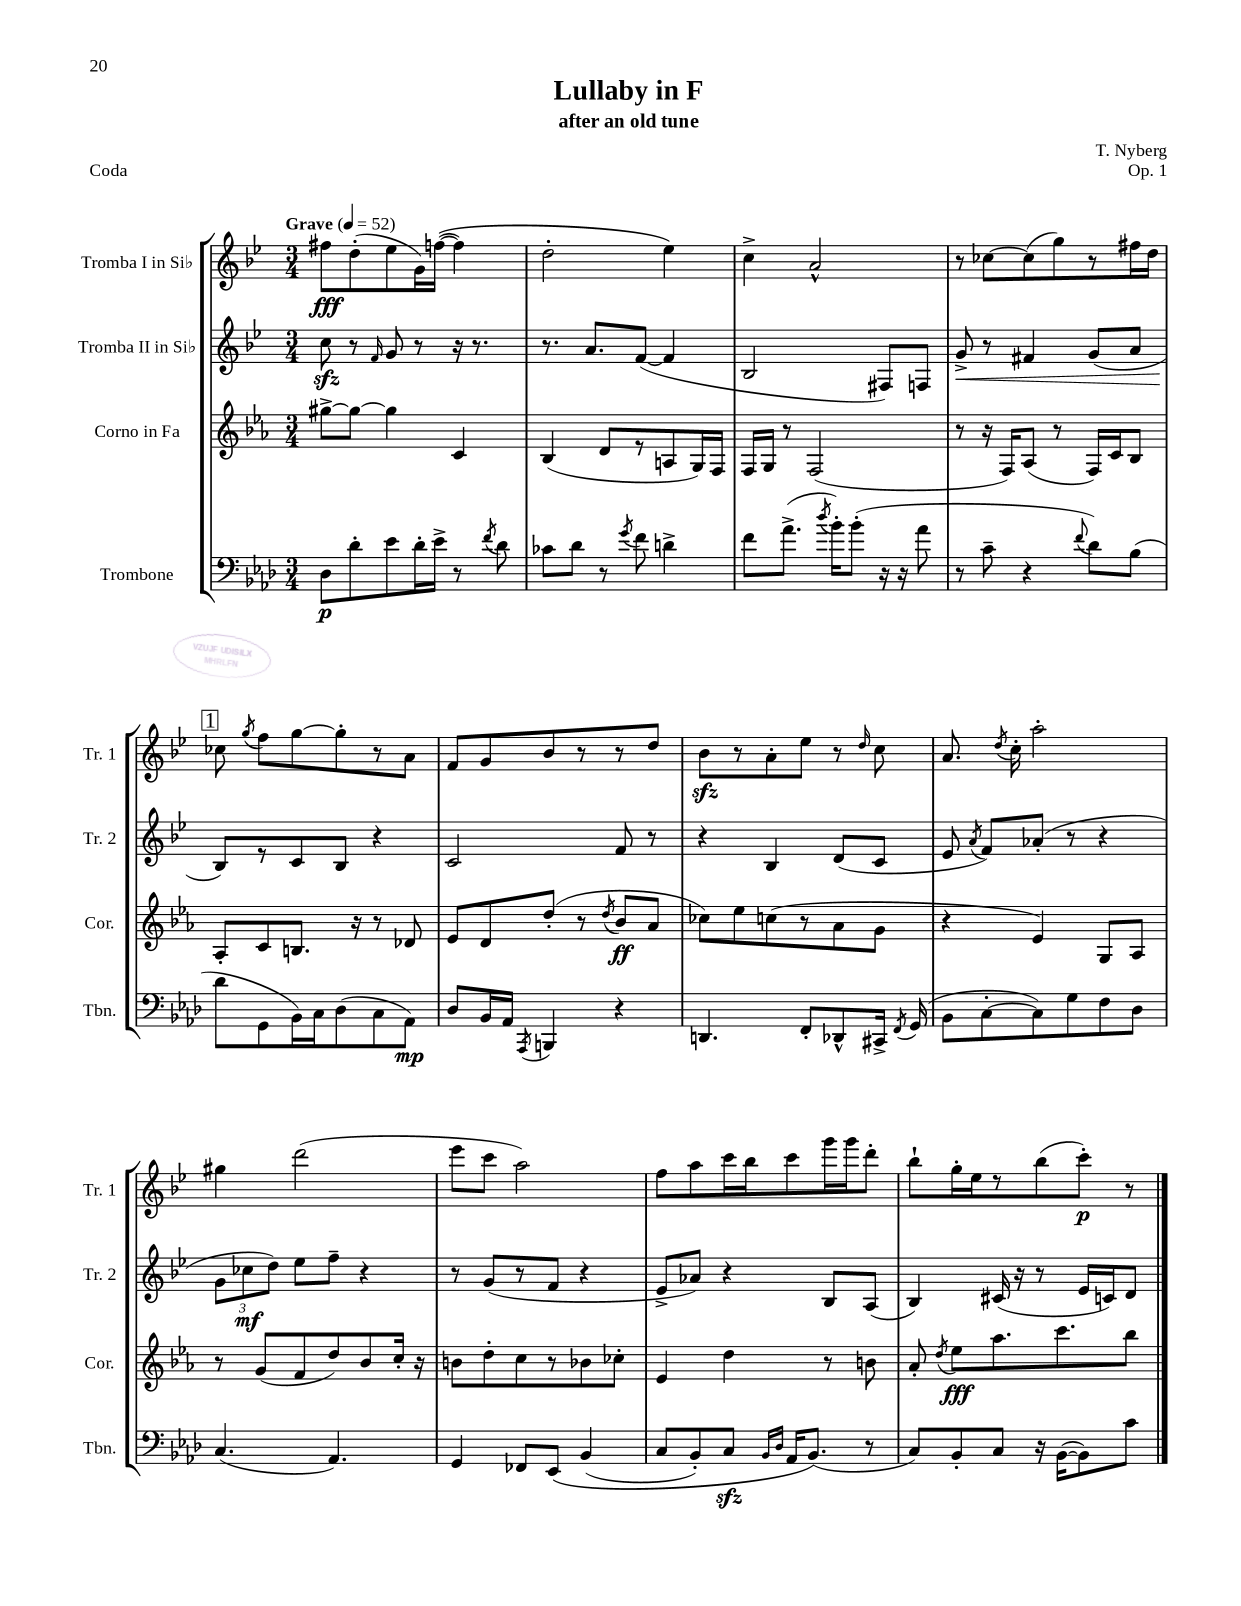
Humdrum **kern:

**kern	**kern	**kern	**kern
*staff4	*staff3	*staff2	*staff1
*clefF4	*clefG2	*clefG2	*clefG2
*k[b-e-a-d-]	*k[b-e-a-]	*k[b-e-]	*k[b-e-]
*M3/4	*M3/4	*M3/4	*M3/4
*MM52	*MM52	*MM52	*MM52
8D-	[8gg#^	8cc	8ff#
8d-'	8gg#_	8r	(8dd'
.	.	16qqf	.
8e-	4gg#]	8g	8ee-
16d-'	.	8r	16g)
16e-^	.	.	&(([16ff
8r	4c	16r	4ff])
.	.	8.r	.
8qf	.	.	.
8d-	.	.	.
=	=	=	=
8c-	(4B-	8.r	2dd'
8d-	.	.	.
.	.	8.a	.
8r	8d	.	.
8qg	.	.	.
8f	8r	([8f	.
4d^	8A	4f]	4ee-&)
.	16G)	.	.
.	16F	.	.
=	=	=	=
8f	16F	2B-	4cc^
.	16G	.	.
(8.a-^	8r	.	.
.	(2F	.	2a^^
8qdd-	.	.	.
16b-')	.	.	.
(8b-'	.	.	.
16r	.	8F#)	.
16r	.	.	.
8a-	.	8F	.
=	=	=	=
8r	8r	8g^	8r
8c~	16r	8r	[8cc-
.	16F)	.	.
4r	(8A-	4f#	(8cc-]
.	8r	.	8gg)
8qqf	.	.	.
8d-)	16F)	(8g	8r
.	16c	.	.
(8B-	8B-	8a	16ff#
.	.	.	16dd
=	=	=	=
8d-	8A-'	8B-)	8cc-
.	.	.	8qgg
8GG	8c	8r	8ff
16BB-)	8.B	8c	[8gg
16C	.	.	.
(8D-	.	8B-	8gg']
.	16r	.	.
8C	8r	4r	8r
8AA-)	8d-	.	8a
=	=	=	=
8D-	8e-	2c	8f
16BB-	8d	.	8g
16AA-	.	.	.
8qAAA-	.	.	.
4BBB	(8dd'	.	8b-
.	8r	.	8r
.	8qdd	.	.
4r	8b-	8f	8r
.	8a-	8r	8dd
=	=	=	=
4.DD	8cc-)	4r	8b-
.	8ee-	.	8r
.	(8cc	4B-	8a'
8FF'	8r	.	8ee-
8DD-^^	8a-	(8d	8r
.	.	.	16qqdd
16CC#^	8g	8c	8cc
8qFF	.	.	.
(16GG	.	.	.
=	=	=	=
8BB-	4r	8e-	8.a
.	.	8qa	.
[8C'	.	8f)	.
.	.	.	8qdd
.	.	.	16cc'
8C])	4e-)	(8a-'	2aa'
8G	.	8r	.
8F	8G	4r	.
8D-	8A-	.	.
=	=	=	=
(4.C	8r	12g	4gg#
.	.	12cc-	.
.	(8g	.	.
.	.	12dd)	.
.	8f	8ee-	(2ddd
4.AA-)	8dd)	8ff~	.
.	8b-	4r	.
.	16cc'	.	.
.	16r	.	.
=	=	=	=
4GG	8b	8r	8eee-
.	8dd'	(8g	8ccc
8FF-	8cc	8r	2aa)
&(8EE-	8r	8f	.
(4BB-	8b-	4r	.
.	8cc-'	.	.
=	=	=	=
8C	4e-	8e-^	8ff
8BB-')	.	8a-)	8aa
8C	4dd	4r	16ccc
.	.	.	16bb-
16qqBB-	.	.	.
16qqD-	.	.	.
16AA-	.	.	8ccc
(8.BB-&)	.	.	.
.	8r	8B-	16ggg
.	.	.	16ggg
8r	8b	(8A	8ddd'
=	=	=	=
8C)	8a-'	4B-)	8bb-`
.	8qdd	.	.
8BB-'	8ee-	.	16gg'
.	.	.	16ee-
8C	8.aa-	(16c#	8r
.	.	16r	.
16r	.	8r	(8bb-
([16BB-	8.ccc	.	.
8BB-])	.	16e-	8ccc')
.	.	16c)	.
8c	8bb-	8d	8r
==	==	==	==
*-	*-	*-	*-
